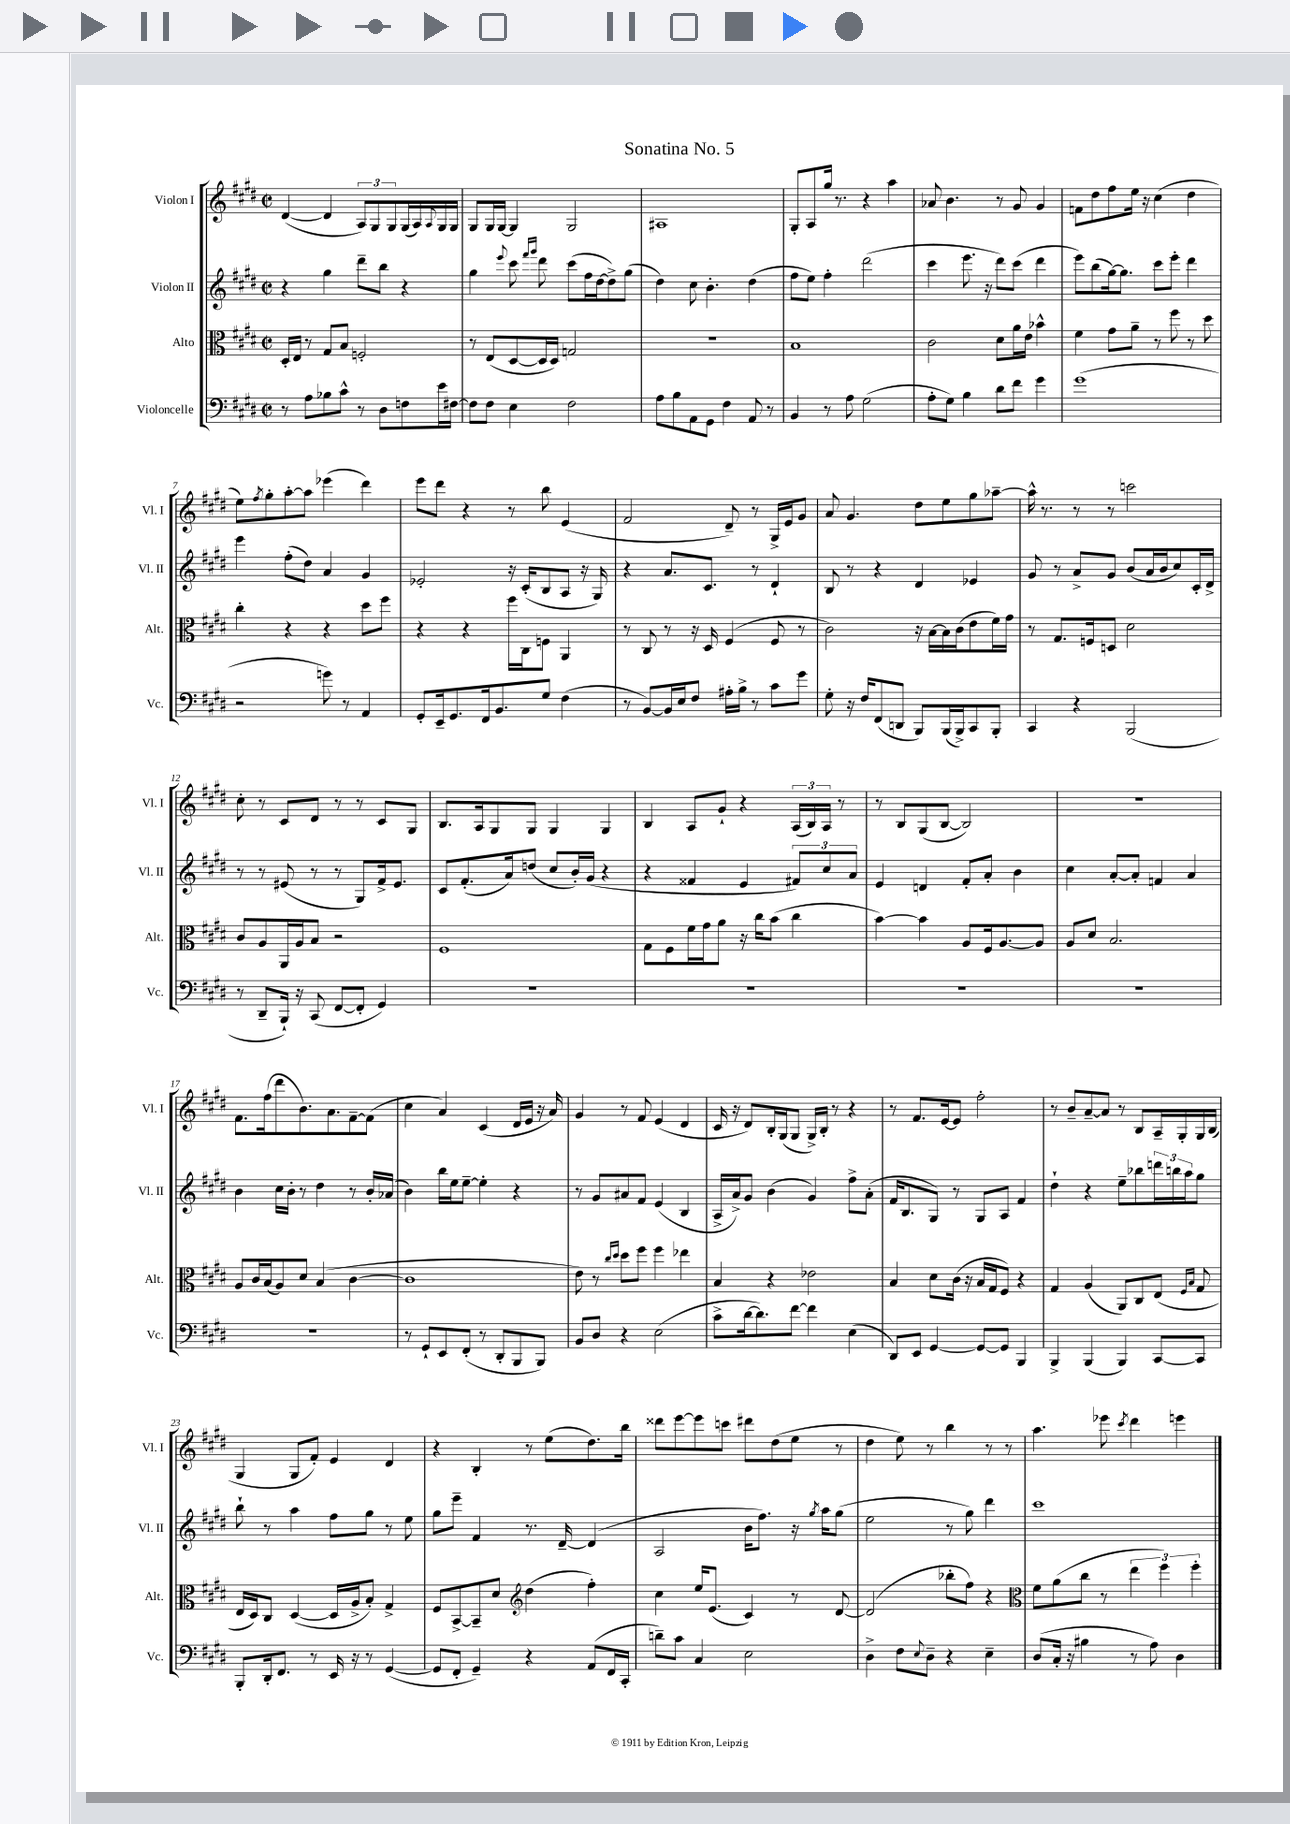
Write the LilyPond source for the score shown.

\header { title = "Sonatina No. 5" }
<<
\new StaffGroup <<
\new Staff = "s0" \with { instrumentName = "Violon I" shortInstrumentName = "Vl. I" } {
    \clef treble \key e \major \defaultTimeSignature \time 2/2
    dis'4~( dis'4 \tuplet 3/2 { a8) gis8 gis8 } gis16( a16) \appoggiatura { a8 } gis16 gis16 |
    gis8 gis16 gis16~ gis4 gis2 |
    ais1 |
    gis8-. a8 gis''16 r8. r4 a''4 |
    aes'8 b'4. r8 gis'8 gis'4 |
    f'8 dis''8 fis''8 e''16 r16 cis''4( dis''4 |
    e''8) \acciaccatura { fis''8 } gis''8-. a''8~-. a''8 ees'''4( dis'''4) |
    e'''8 dis'''8 r4 r8 b''8 e'4( |
    fis'2 dis'8--) r8 gis16-> e'16 gis'8 |
    a'8 gis'4. dis''8 e''8 gis''8 aes''8~-- |
    aes''16-^ r8. r8 r8 c'''2 |
    cis''8-. r8 cis'8 dis'8 r8 r8 cis'8 gis8 |
    b8. a16 gis8 gis8 gis4 gis4 |
    b4 a8 gis'8-! r4 \tuplet 3/2 { a16( b16) a16 } r8 |
    r8 b8 gis8( b8~ b2) |
    R1 |
    fis'8. fis''16( dis'''8 b'8.) a'8. fis'8~-- fis'8( |
    cis''4 a'4) cis'4( dis'16 e'16 r16 a'16) |
    gis'4 r8 fis'8 e'4( dis'4 |
    cis'16 r16 dis'8) b16-. gis16( gis8 gis16->) b16-. r8 r4 |
    r8 fis'8. e'16~ e'8 fis''2-. |
    r8 b'8-- a'8~-- a'8 r8 b8 a16-- gis16-. gis16 b16( |
    gis4 gis8 fis'8-.) e'4 dis'4 |
    r4 b4-. r8 e''8( dis''8.) b''16 |
    disis'''8 e'''8~ e'''8 c'''8 dis'''8 dis''8( e''8 r8 |
    dis''4 e''8) r8 b''4 r8 r8 |
    a''4. ees'''8 \acciaccatura { cis'''8 } dis'''4 e'''4 \bar "|." |
}
\new Staff = "s1" \with { instrumentName = "Violon II" shortInstrumentName = "Vl. II" } {
    \clef treble \key e \major \defaultTimeSignature \time 2/2
    r4 gis''4 dis'''8-- b''8 r4 |
    gis''4 \appoggiatura { e'''8 } cis'''8 \grace { fis'''16 gis'''16 } dis'''8 cis'''8( fis''16 dis''16~ dis''8->) gis''8( |
    dis''4) cis''8 b'4.-. dis''4( |
    fis''8 e''8) fis''4-. dis'''2( |
    cis'''4 e'''8. r16 dis'''8) cis'''8( dis'''4 |
    e'''8) b''8( gis''16~) gis''8. cis'''8 e'''8-. dis'''4 |
    e'''4 fis''8-.( dis''8) a'4 gis'4 |
    ees'2-. r16 cis'16-.( b8 a8 r16 gis16) |
    r4 a'8. cis'8. r8 dis'4-! |
    b8 r8 r4 dis'4 ees'4 |
    gis'8 r8 a'8-> gis'8 b'8( a'16 b'16 cis''8) cis'16-. dis'16-> |
    r8 r8 eis'8( r8 r8 gis8) fis'16-> eis'8. |
    cis'8 fis'8.-.( a'16) d''8( cis''8 b'16-.) gis'16( r4 |
    r4 fisis'4 e'4 \tuplet 3/2 { fis'8) cis''8 a'8 } |
    e'4 d'4 fis'8-. a'8-. b'4 |
    cis''4 a'8~-. a'8-. f'4 a'4 |
    b'4 cis''16 b'16-. r8 dis''4 r8 b'16-. aes'16( |
    b'4) b''16 e''16 e''8~-- e''4-. r4 |
    r8 gis'8 ais'8 fis'8 e'4( b4 |
    a16-> a'16->) gis'8 b'4( gis'4) fis''8-> a'8-.( |
    fis'16 b8. gis8) r8 gis8 a8 fis'4 |
    dis''4-! r4 e''8-- bes''8 \tuplet 3/2 { d'''16 b''16 a''16 } gis''8 |
    b''8-! r8 a''4 fis''8 gis''8 r8 e''8 |
    gis''8 e'''8-- fis'4 r8. dis'16~-- dis'4( |
    a2 b'16 fis''8.) r16 \acciaccatura { gis''8 } a''16 gis''8( |
    e''2 r8 gis''8) dis'''4 |
    cis'''1 \bar "|." |
}
\new Staff = "s2" \with { instrumentName = "Alto" shortInstrumentName = "Alt." } {
    \clef alto \key e \major \defaultTimeSignature \time 2/2
    dis16-. e16 r8 gis8 b8 f2-. |
    r8 e8( dis8~ dis16 dis16) g2 |
    R1 |
    b1 |
    cis'2 dis'8 a'16 e'16 bes'4-^ |
    fis'4 gis'8 a'8-- r8 fis''8 r8 dis''8 |
    cis''4-. r4 r4 dis''8 fis''8 |
    r4 r4 fis''16 cis16 f8 a,4 |
    r8 cis8 r8 r16 dis16 fis4( fis8 r8 |
    cis'2) r16 b16~ b16 cis'16( e'8 fis'16) gis'16 |
    r8 gis8. f16 d8 dis'2 |
    cis'8 a8 a,16 a16 b8 r2 |
    fis1 |
    gis8 fis8 fis'16 gis'16 a'8 r16 cis''16 b'8( cis''4 |
    b'4~) b'4 a8 fis16 a8.~ a8 |
    a8 dis'8 b2. |
    a8 cis'16 b16( a8) dis'8 b4( cis'4~ |
    cis'1 |
    e'8) r8 \grace { cis''16 dis''16 } dis''8 fis''8 fis''4 ees''4 |
    b4 r4 ees'2 |
    b4 dis'8 cis'16( r16 b16 gis16 fis8) r4 |
    gis4 a4( a,8) cis8 e8( \grace { fis16 b16 } gis8 |
    e16 dis16) cis8 dis4~( dis16 a16-> b8-.) gis4-> |
    fis8 b,8~-> b,8-- dis'8 \clef treble dis''4( fis''4-.) |
    cis''4 e''16 e'8.( cis'4) r8 dis'8~ |
    dis'2( bes''8-. fis''8) r4 |
    \clef alto fis'8 a'8( cis''8 r8 \tuplet 3/2 { e''4 fis''4) fis''4-. } \bar "|." |
}
\new Staff = "s3" \with { instrumentName = "Violoncelle" shortInstrumentName = "Vc." } {
    \clef bass \key e \major \defaultTimeSignature \time 2/2
    r8 a8 bes8 cis'8-^ r8 dis8 f8 e'16 fis16~ |
    fis8 fis8 e4 fis2 |
    a8 b8 a,8 gis,8 fis4 a,8 r8 |
    b,4 r8 a8 gis2( |
    a8-. gis8) b4 dis'8 fis'8 gis'4 |
    gis'1( |
    r2 g'8) r8 a,4 |
    gis,8-. e,16-- gis,8. fis,16 b,8. gis8 fis4( |
    r8 b,8~) b,16 e16 fis8 ais16-. b16-> r8 cis'8 gis'8 |
    gis8-. r16 fis16 fis,8( d,8 b,,8) b,,16( b,,16->) cis,8 b,,8-. |
    cis,4 r4 b,,2( |
    r8 dis,8-- b,,16-!) r16 cis,8( fis,8~ fis,8-. gis,4) |
    R1 |
    R1 |
    R1 |
    R1 |
    r1 |
    r8 gis,8-! e,8 fis,8-.( r8 dis,8-. b,,8 b,,8) |
    b,8 dis8 r4 e2( |
    cis'8-> dis'16~ dis'8.) fis'8~ fis'4 e4( |
    dis,8) e,8 gis,4~ gis,8~ gis,8 b,,4 |
    b,,4-> b,,4( b,,4) cis,8~ cis,8 |
    b,,8-. dis,16-. fis,8. r8 e,16 r16 r8 gis,4~( |
    gis,8 fis,8-. gis,4--) r4 a,8( fis,16 cis,16-. |
    d'8--) cis'8 cis4 e2 |
    dis4-> fis8 \appoggiatura { e8 } dis8-- r4 e4-- |
    dis8( cis16-. r16 bis4 r8 a8) dis4 \bar "|." |
}
>>
>>
